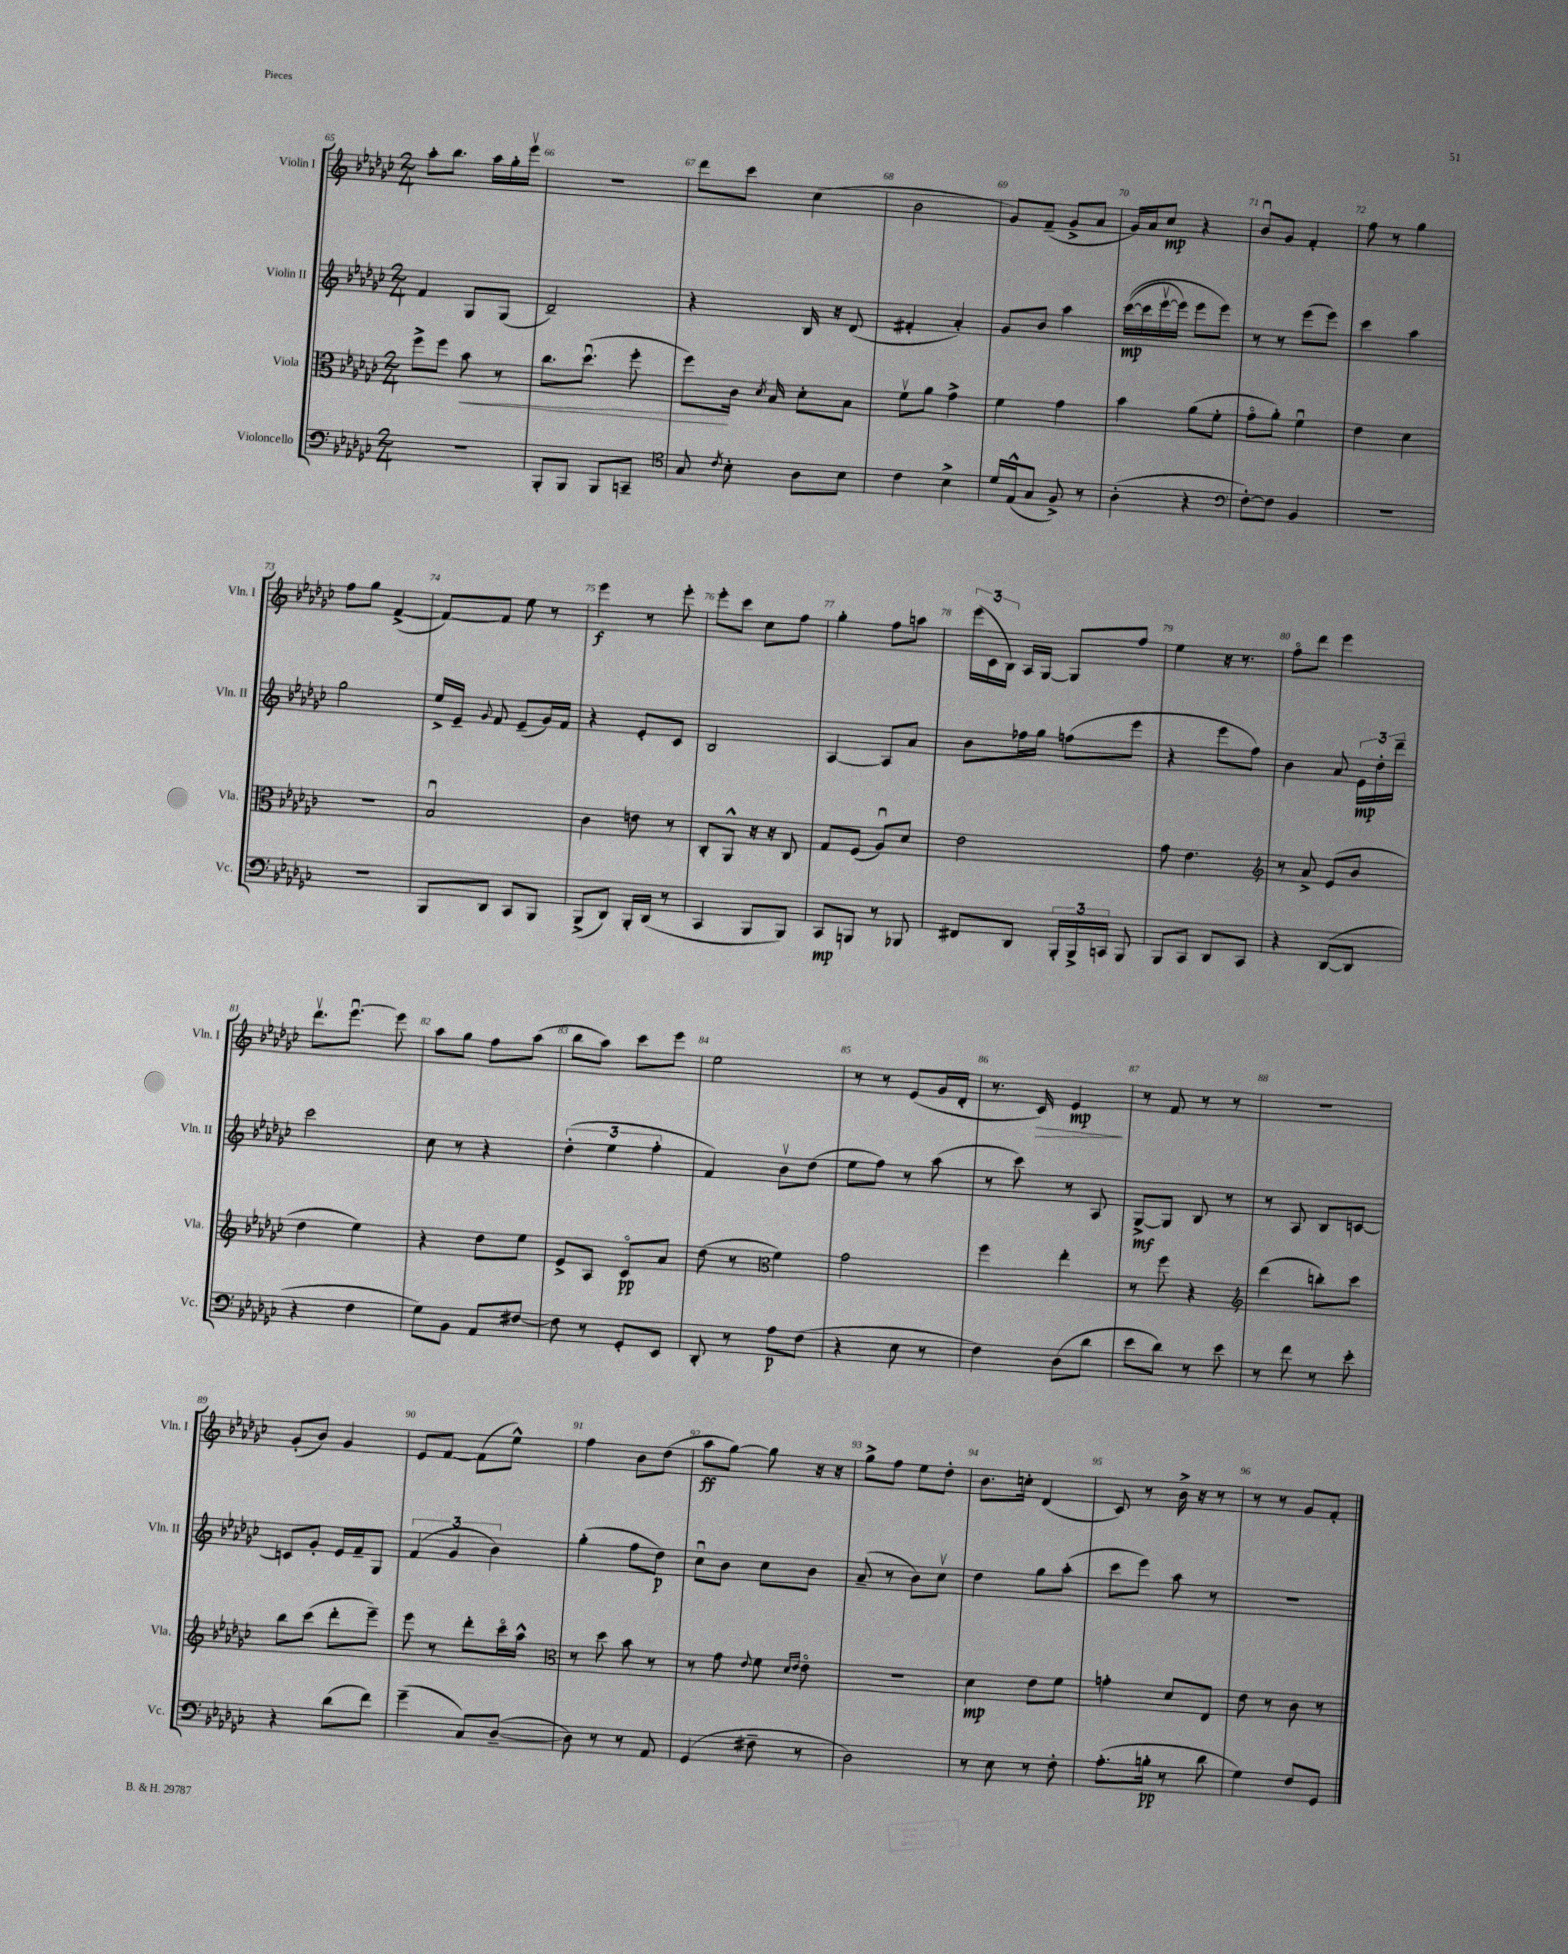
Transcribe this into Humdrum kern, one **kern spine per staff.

**kern	**kern	**kern	**kern
*staff4	*staff3	*staff2	*staff1
*clefF4	*clefC3	*clefG2	*clefG2
*k[b-e-a-d-g-c-]	*k[b-e-a-d-g-c-]	*k[b-e-a-d-g-c-]	*k[b-e-a-d-g-c-]
*M2/4	*M2/4	*M2/4	*M2/4
2r	8ff^	4f	8aa-'
.	8ff	.	8.bb-
.	8b-	8G-	.
.	.	.	16aa-
.	8r	(8G-	16gg-'
.	.	.	16eee-v
=	=	=	=
8BBB-'	8.cc-	2d-~)	2r
8BBB-	.	.	.
.	(8.dd-u	.	.
8BBB-	.	.	.
8CC~	8ff'	.	.
=	=	=	=
*clefC4	*	*	*
8G-	8ff)	4r	8ddd-
8qc-	.	.	.
8B-'	16c-	.	8ccc-
.	8qd-	.	.
.	16B-	.	.
8A-	8d-'	16B-	(4cc-
.	.	16r	.
8B-	8B-	(8d-	.
=	=	=	=
4c-	8fv	4f#'	2b-
.	8a-	.	.
4B-^	4g-^	4a-')	.
=	=	=	=
16d-	4f	8g-	8g-)
(16E-^^	.	.	.
8G-	.	8b-	(8f~
8F^)	4g-	4aa-	8g-^
8r	.	.	8a-
=	=	=	=
(4A-'	4b-	&(([16ccc-	16g-)
.	.	16ccc-]	16a-
.	.	[16eee-v	8cc-
.	.	16eee-])	.
4r	(8a-	8eee-	4r
.	8f'	8eee-&)	.
=	=	=	=
*clefF4	*	*	*
[8F')	8g-o	8r	8b-u
8F]	8a-')	8r	8g-
4BB-	4fu	(8eee-	4f'
.	.	8eee-)	.
=	=	=	=
2r	4e-	4ccc-	8ff
.	.	.	8r
.	4d-	4aa-	4gg-
=	=	=	=
2r	2r	2gg-	8ff
.	.	.	8gg-
.	.	.	([4f^
=	=	=	=
8BBB-	2B-u	16ee-^	8f_)
.	.	16e-~	.
.	.	8qqg-	.
8DD-	.	8f	8f]
8CC-	.	(8e-~	8ee-
8BBB-	.	16g-)	8r
.	.	16f	.
=	=	=	=
(8BBB-^	4c-	4r	4eee-
8DD-)	.	.	.
16BBB-'	8e	8e-'	8r
(16DD-	.	.	.
8r	8r	8c-	8eee-'
=	=	=	=
4CC-	8C-'	2B-	8eee-'
.	8AA-^^	.	8ccc-
8BBB-	16r	.	8cc-
.	16r	.	.
8BBB-)	8C-	.	8ff
=	=	=	=
8CC-	8G-	[4A-	4gg-'
8BBB	(8F	.	.
8r	8A-u)	8A-]	8ff
8BBB-	8d-	8a-	8aa
=	=	=	=
8FF#	2e-	8b-	(24eee-
.	.	.	24c-
.	.	.	24B-)
8DD-	.	16ff-	16A-
.	.	16gg-	[16G-
24BBB-'	.	(8ff	8G-]
24BBB-^	.	.	.
24CC	.	.	.
8BBB-	.	8eee-	8ff
=	=	=	=
8BBB-	8g-	4r	4ee-
8CC-	4.e-	.	.
8DD-	.	8eee-	16r
.	.	.	8.r
8CC-	.	8ff)	.
=	=	=	=
*	*clefG2	*	*
4r	8r	4b-	8ffo
.	8a-^	.	8ddd-
([8DD-	(8e-	8a-	4eee-
8DD-]	8b-	24e-	.
.	.	24dd-'	.
.	.	24ddd-~	.
=	=	=	=
4r	4dd-	2ccc-	8.ddd-v
.	.	.	[8.eee-u
4F	4ee-)	.	.
.	.	.	8eee-]
=	=	=	=
8G-)	4r	8cc-	8aa-
8BB-	.	8r	8gg-
8AA-	8dd-	4r	8ff
[8F#	8ee-	.	(8aa-
=	=	=	=
8F#]	8e-^	(6dd-'	8bb-
8r	8A-	.	8aa-)
.	.	6ee-	.
8GG-'	8c-o	.	8ccc-
.	.	6ff'	.
8EE-	8a-	.	8eee-
=	=	=	=
8DD-'	(8dd-	4f)	2ee-
8r	8r	.	.
*	*clefC3	*	*
8A-	4f)	8b-v	.
(8F	.	(8dd-	.
=	=	=	=
4r	2g-	8ee-	8r
.	.	8ff)	8r
8E-	.	8r	(8e-
8r	.	(8aa-	16g-
.	.	.	16d-'
=	=	=	=
4F)	4ff	8r	8.r
.	.	8ccc-)	.
.	.	.	16c-)
(8D-	4ee-'	8r	4e-
8d-	.	8A-	.
=	=	=	=
8e-	8r	[8G-^	8r
8d-)	8ff	8G-]	8f
8r	4r	8B-	8r
8e-	.	8r	8r
=	=	=	=
*	*clefG2	*	*
8r	(4ddd-	8r	2r
8f	.	8A-	.
8r	8bb')	8B-	.
8e-'	8ccc-	[8c	.
=	=	=	=
4r	8bb-	8c]	(8g-'
.	(8ccc-	8g-'	8b-)
(8d-	8ddd-'	16e-	4g-
.	.	16f~	.
8f)	8eee-~)	8G-	.
=	=	=	=
(4g-~	8eee-	(6f	8e-
.	8r	.	[8f
.	.	6g-	.
8C-)	8ddd-'	.	(8f]
.	.	6b-)	.
([8D-~	16ccc-o	.	8ee-^^)
.	16aa-^^	.	.
=	=	=	=
*	*clefC3	*	*
8D-])	8r	(4gg-'	4ff
8r	8dd-	.	.
8r	8b-	8ff	8b-
8AA-	8r	8dd-)	(8dd-
=	=	=	=
(4GG-	8r	8cc-u	8aa-
.	8g-	8b-	[8gg-)
.	8qqe-	.	.
8F#~	8f	8cc-	8gg-]
.	16qqd-	.	.
.	16qqe-	.	.
8r	8e-o	8b-	16r
.	.	.	16r
=	=	=	=
2D-)	2r	(8a-~	8gg-^
.	.	8r	8ff
.	.	8b-)	8ee-
.	.	8cc-v	8dd-'
=	=	=	=
8r	4d-	4dd-	8.b-
8E-	.	.	.
.	.	.	16cc'
8r	8e-	8gg-	(4d-
8F'	8f	(8aa-'	.
=	=	=	=
(8.A-'	4g'	8ccc-	8c-)
.	.	8eee-)	8r
16B'	.	.	.
8r	8d-	8aa-	16b-^
.	.	.	16r
8d-	8E-	8r	8r
=	=	=	=
4G-)	8e-	2r	8r
.	8r	.	8r
8F	8c-	.	8g-
8GG-	8r	.	8f'
==	==	==	==
*-	*-	*-	*-
